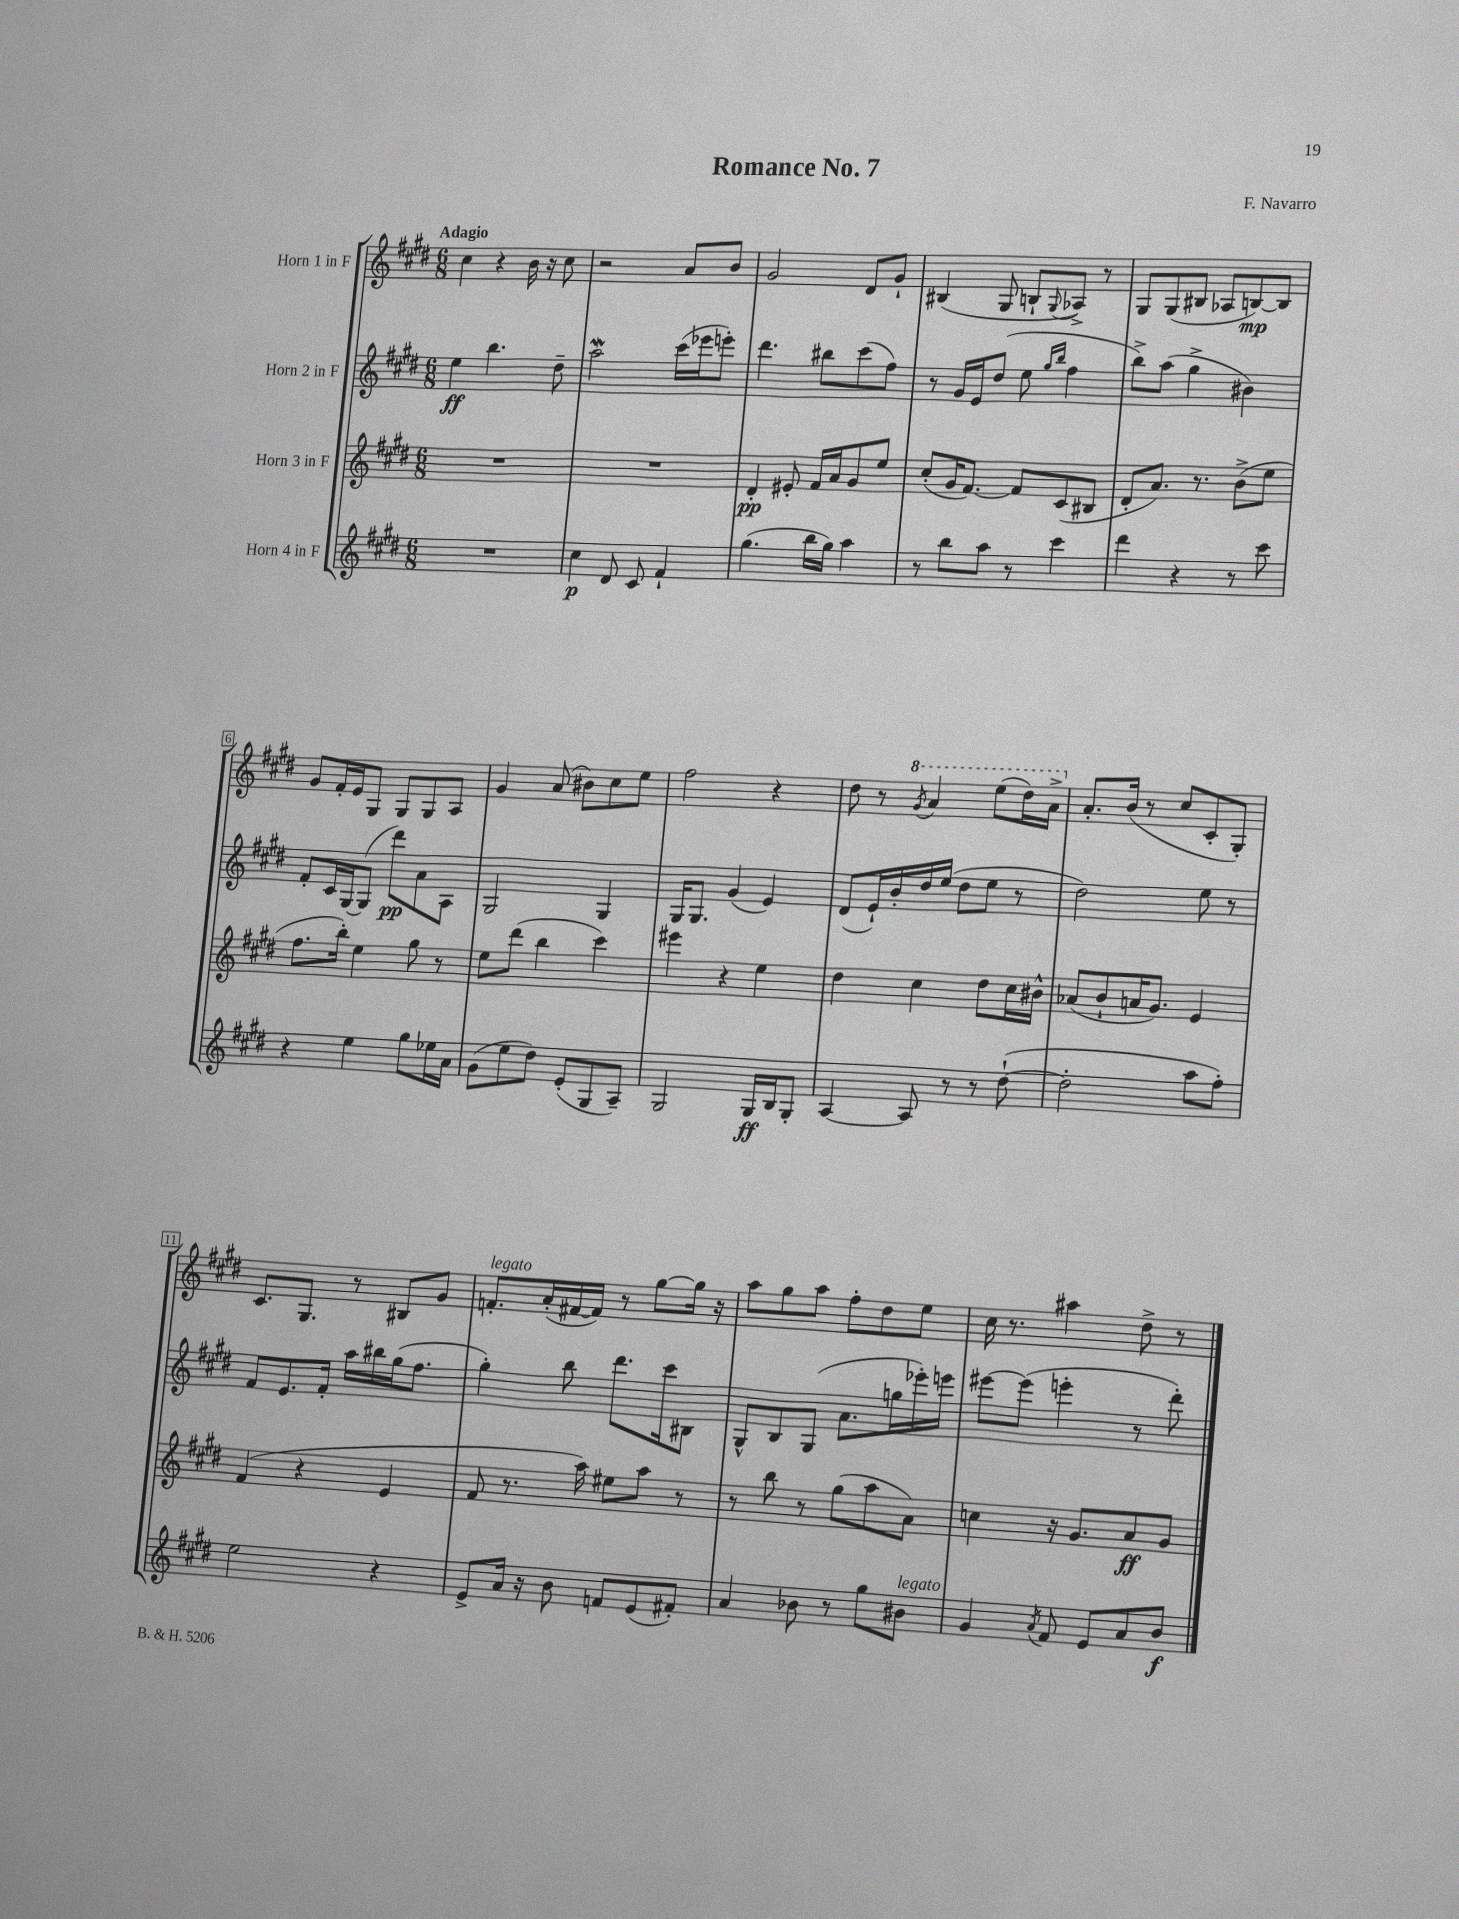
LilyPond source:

\header { title = "Romance No. 7" composer = "F. Navarro" }
<<
\new StaffGroup <<
\new Staff = "s0" \with { instrumentName = "Horn 1 in F" } {
    \clef treble \key e \major \numericTimeSignature \time 6/8 \tempo "Adagio"
    cis''4 r4 b'16 r16 cis''8 |
    r2 a'8 b'8 |
    gis'2 dis'8 gis'8-! |
    bis4( gis8 b8-! \appoggiatura { gis8 } aes8->) r8 |
    gis8 gis8( bis8 aes8 b8~\mp) b8 |
    gis'8 fis'16-. e'16 gis8 gis8 gis8 a8 |
    gis'4 a'8( bis'8) cis''8 e''8 |
    fis''2 r4 |
    dis''8 r8 \ottava #1 \acciaccatura { gis''8 } a''4 e'''8( dis'''16) a''16-> \ottava #0 |
    a'8.-. b'16( r8 cis''8 cis'8-. gis8-.) |
    cis'8. gis8. r8 bis8 gis'8 |
    f'8.-.^\markup { \italic "legato" } a'16-.( fis'16~ fis'16) r8 gis''8~ gis''16 r16 |
    a''8 gis''8 a''8 fis''8-. dis''8 e''8 |
    cis''16 r8. ais''4 dis''8-> r8 \bar "|." |
}
\new Staff = "s1" \with { instrumentName = "Horn 2 in F" } {
    \clef treble \key e \major \numericTimeSignature \time 6/8
    e''4\ff b''4. dis''8-- |
    a''2\mordent cis'''16( ees'''16 e'''8-.) |
    dis'''4. bis''8 cis'''8( fis''8) |
    r8 gis'16 e'16 dis''8( e''8 \grace { gis''16 b''16 } fis''4 |
    b''8->) a''8( gis''4-> bis'4) |
    fis'8-. cis'16 gis16~ gis8( dis'''8\pp) a'8 a8 |
    gis2 gis4 |
    gis16 gis8. gis'4( e'4) |
    dis'8( e'16-!) b'16-. dis''16 e''16( dis''8 e''8 r8 |
    dis''2) e''8 r8 |
    fis'8 e'8. fis'16-. a''16 bis''16 gis''16( fis''8. |
    gis''4-.) b''8 dis'''8. cis'''16 bis8 |
    gis8-^ b8 gis8( a'8. g''16 ees'''16-.) e'''16 |
    eis'''8~ eis'''8( e'''4-. r8 dis'''8-.) \bar "|." |
}
\new Staff = "s2" \with { instrumentName = "Horn 3 in F" } {
    \clef treble \key e \major \numericTimeSignature \time 6/8
    R2. |
    R2. |
    dis'4-.\pp eis'8-. fis'16 a'16 gis'8 e''8 |
    cis''8-.( gis'16 fis'8.~) fis'8 cis'8( bis8 |
    dis'8-. a'8.) r8. b'8->( e''8 |
    fis''8. b''16-.) e''4 gis''8 r8 |
    e''8 dis'''8( b''4 cis'''4) |
    eis'''4 r4 e''4 |
    dis''4 cis''4 dis''8 cis''16 bis'16-^ |
    aes'8( b'8-! a'16 gis'8.) e'4 |
    fis'4( r4 e'4 |
    fis'8 r8. a''16) eis''8 a''8 r8 |
    r8 b''8 r8 gis''8( a''8 a'8) |
    c''4 r16 gis'8. a'8\ff gis'8 \bar "|." |
}
\new Staff = "s3" \with { instrumentName = "Horn 4 in F" } {
    \clef treble \key e \major \numericTimeSignature \time 6/8
    R2. |
    cis''4\p dis'8 cis'8 fis'4-! |
    gis''4.( b''16 gis''16) a''4 |
    r8 b''8 a''8 r8 cis'''4 |
    dis'''4 r4 r8 cis'''8 |
    r4 e''4 gis''8 ees''16 a'16 |
    gis'8( e''8 dis''8) e'8-.( gis8 a8--) |
    gis2 gis16\ff b16 gis8-. |
    a4~ a8 r8 r8 dis''8~-!( |
    dis''2-. a''8 fis''8-.) |
    e''2 r4 |
    e'8-> a'16 r16 b'8 f'8 e'8( fis'8-.) |
    a'4 bes'8 r8 gis''8 bis'8^\markup { \italic "legato" } |
    gis'4 \acciaccatura { a'8 } fis'8 e'8 a'8 b'8\f \bar "|." |
}
>>
>>
\layout { \context { \Score \override BarNumber.stencil = #(make-stencil-boxer 0.1 0.3 ly:text-interface::print) } }
